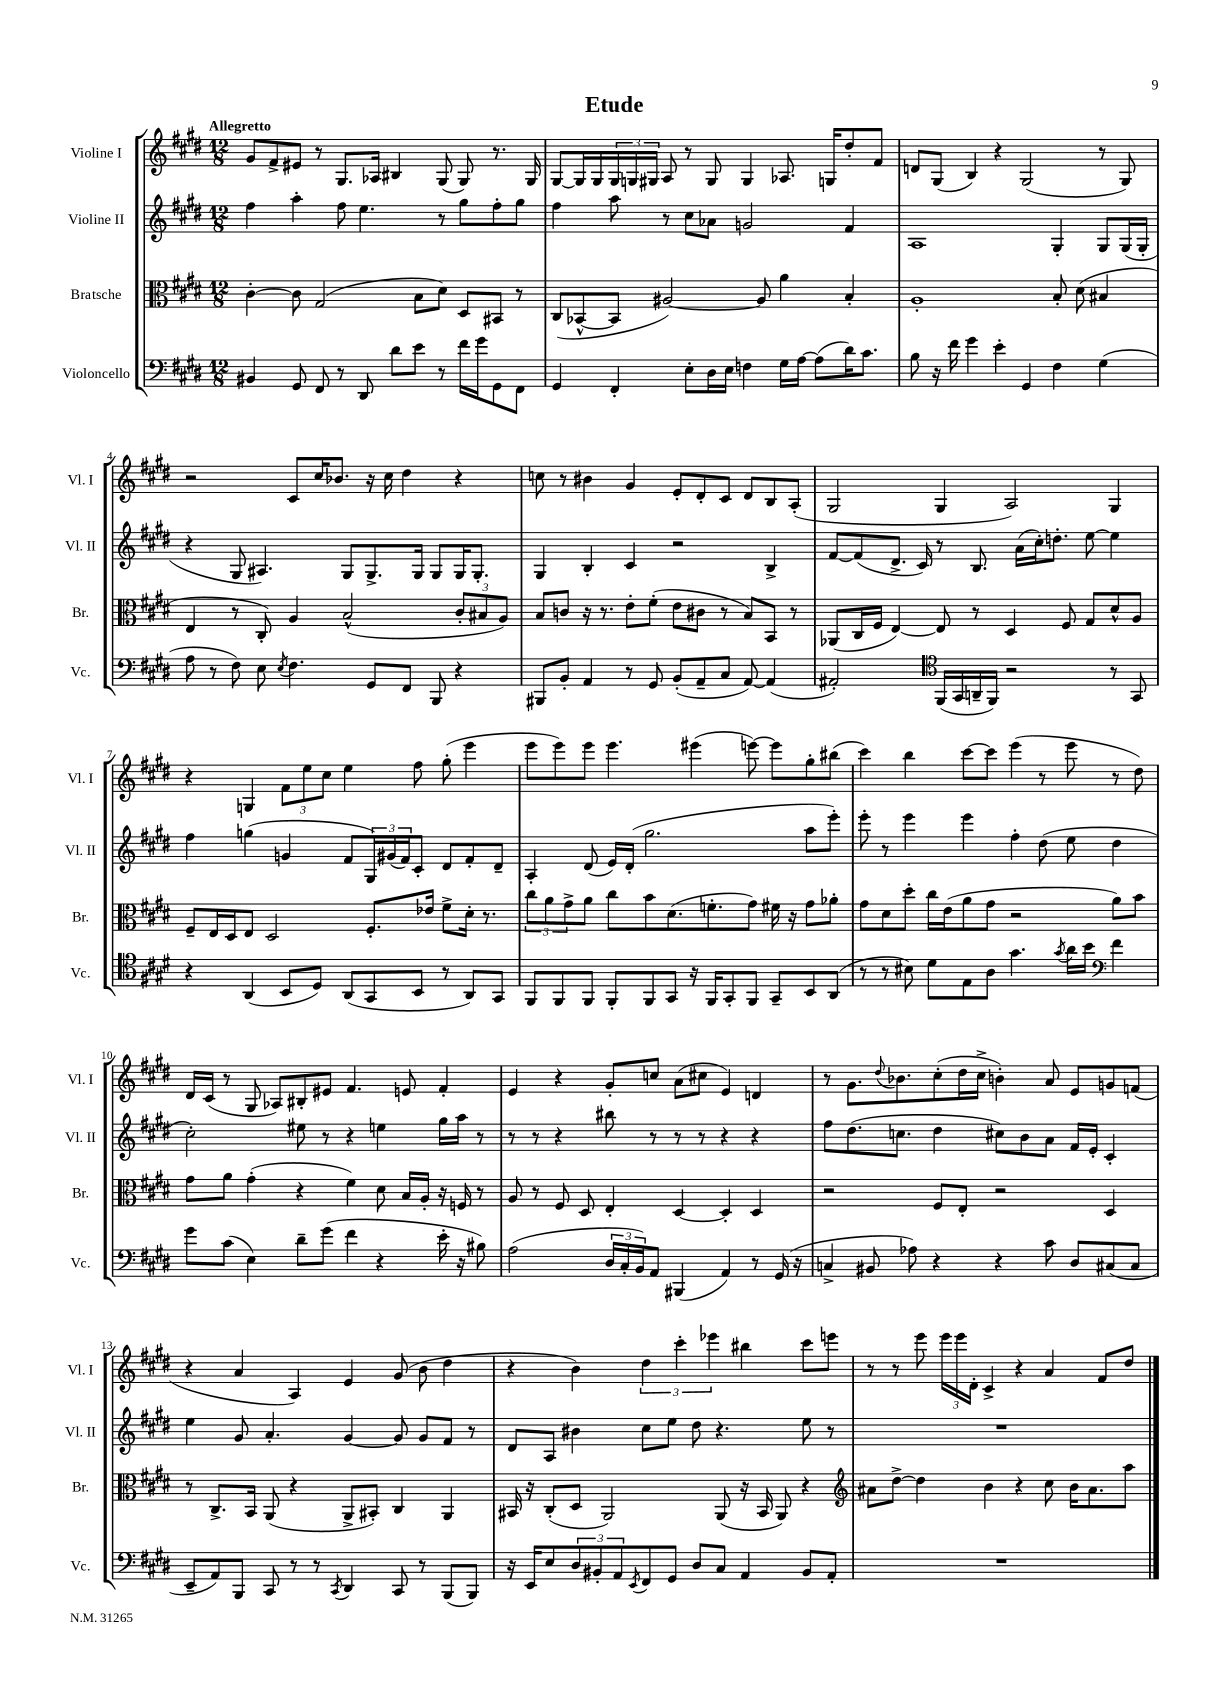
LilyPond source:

\header { title = "Etude" }
<<
\new StaffGroup <<
\new Staff = "s0" \with { instrumentName = "Violine I" shortInstrumentName = "Vl. I" } {
    \clef treble \key e \major \numericTimeSignature \time 12/8 \tempo "Allegretto"
    gis'8 fis'8-> eis'8 r8 gis8. aes16 bis4 gis8( gis8) r8. gis16 |
    gis8~ gis16 gis16 \tuplet 3/2 { gis16 g16 gis16 } a8 r8 gis8 gis4 aes8. g16 dis''8-. fis'8 |
    d'8 gis8( b4) r4 gis2( r8 gis8) |
    r2 cis'8 cis''16 bes'8. r16 cis''16 dis''4 r4 |
    c''8 r8 bis'4 gis'4 e'8-. dis'8-. cis'8 dis'8 b8 a8-.( |
    gis2 gis4 a2) gis4 |
    r4 g4 \tuplet 3/2 { fis'8 e''8 cis''8 } e''4 fis''8 gis''8-.( e'''4 |
    e'''8 e'''8) e'''8 e'''4. eis'''4( e'''8~) e'''8 gis''8-. bis''8( |
    cis'''4) b''4 cis'''8~ cis'''8 e'''4( r8 e'''8 r8 dis''8) |
    dis'16 cis'16( r8 gis8 aes8) bis8-. eis'8 fis'4. e'8 fis'4-. |
    e'4 r4 gis'8-. c''8 a'8( cis''8 e'4) d'4 |
    r8 gis'8. \appoggiatura { dis''8 } bes'8. cis''8-.( dis''16 cis''16-> b'4-.) a'8 e'8 g'8 f'8( |
    r4 a'4 a4) e'4 gis'8( b'8 dis''4 |
    r4 b'4) \tuplet 3/2 { dis''4 cis'''4-. ees'''4 } bis''4 cis'''8 e'''8 |
    r8 r8 e'''8 \tuplet 3/2 { e'''16 e'''16 dis'16-. } cis'4-> r4 a'4 fis'8 dis''8 \bar "|." |
}
\new Staff = "s1" \with { instrumentName = "Violine II" shortInstrumentName = "Vl. II" } {
    \clef treble \key e \major \numericTimeSignature \time 12/8
    fis''4 a''4-. fis''8 e''4. r8 gis''8 fis''8-. gis''8 |
    fis''4 a''8 r8 cis''8 aes'8 g'2 fis'4 |
    a1 gis4-. gis8 gis16( gis16-. |
    r4 gis8 ais4.) gis8 gis8.-> gis16 gis8 gis16 gis8.-. |
    gis4 b4-. cis'4 r2 b4-> |
    fis'8~ fis'8( dis'8.-> cis'16) r8 b8. a'16( cis''16-.) d''8.-. e''8~ e''4 |
    fis''4 g''4( g'4 fis'8 \tuplet 3/2 { gis16) gis'16( fis'16) } cis'8-. dis'8 fis'8-. dis'8-- |
    a4-. dis'8( e'16) dis'16-.( gis''2. a''8 e'''8-.) |
    e'''8-. r8 e'''4 e'''4 fis''4-. dis''8( e''8 dis''4 |
    cis''2-.) eis''8 r8 r4 e''4 gis''16 a''16 r8 |
    r8 r8 r4 bis''8 r8 r8 r8 r4 r4 |
    fis''8 dis''8.( c''8. dis''4 cis''8) b'8 a'8 fis'16 e'16-. cis'4-. |
    e''4 gis'8 a'4.-. gis'4~ gis'8 gis'8 fis'8 r8 |
    dis'8 a8 bis'4 cis''8 e''8 dis''8 r4. e''8 r8 |
    R1. \bar "|." |
}
\new Staff = "s2" \with { instrumentName = "Bratsche" shortInstrumentName = "Br." } {
    \clef alto \key e \major \numericTimeSignature \time 12/8
    cis'4~-. cis'8 gis2( b8 dis'8) dis8 bis,8 r8 |
    cis8( bes,8~-^ bes,8 ais2~) ais8 a'4 b4-. |
    a1-. b8-. dis'8( bis4 |
    e4 r8 cis8-.) a4 b2-^( \tuplet 3/2 { cis'8-. bis8 a8) } |
    b8 c'8 r16 r8. e'8-. fis'8-.( e'8 cis'8 r8 b8) b,8 r8 |
    aes,8( cis16 fis16 e4~) e8 r8 dis4 fis8 gis8 dis'8-^ a8 |
    fis8-- e16 dis16 e8 dis2 fis8.-. ees'16 fis'8-> dis'16-. r8. |
    \tuplet 3/2 { cis''8 a'8 gis'8-> } a'8 cis''8 b'8 dis'8.( f'8.-. gis'8) fis'16 r16 gis'8 aes'8-. |
    gis'8 dis'8 dis''8-. cis''16 e'16( a'8 gis'8 r2 a'8) b'8 |
    gis'8 a'8 gis'4-.( r4 fis'4) dis'8 b16 a16-. r16 f16 r8 |
    a8 r8 fis8 dis8 e4-. dis4~ dis4-. dis4 |
    r2 fis8 e8-. r2 dis4 |
    r8 cis8.-> b,16 a,8( r4 a,8-> bis,8-.) cis4 a,4 |
    bis,16 r16 cis8-.( dis8 a,2) a,8( r16 bis,16 a,8) r4 |
    \clef treble ais'8 dis''8~-> dis''4 b'4 r4 cis''8 b'16 ais'8. a''8 \bar "|." |
}
\new Staff = "s3" \with { instrumentName = "Violoncello" shortInstrumentName = "Vc." } {
    \clef bass \key e \major \numericTimeSignature \time 12/8
    bis,4 gis,8 fis,8 r8 dis,8 dis'8 e'8 r8 fis'16 gis'16 gis,8 fis,8 |
    gis,4 fis,4-. e8-. dis16 e16 f4 gis16 a16~ a8( dis'16) cis'8. |
    b8 r16 fis'16 gis'4 e'4-. gis,4 fis4 gis4( |
    a8 r8 fis8) e8 \acciaccatura { e8 } fis4. gis,8 fis,8 b,,8 r4 |
    bis,,8 b,8-. a,4 r8 gis,8 b,8-.( a,8-- cis8 a,8~) a,4( |
    ais,2-.) \clef tenor fis,16( gis,16 a,16-- fis,16) r2 r8 gis,8 |
    r4 a,4( b,8 dis8) a,8( gis,8 b,8 r8 a,8) gis,8 |
    fis,8 fis,8 fis,8 fis,8-. fis,8 gis,8 r16 fis,16 gis,8-. fis,8 gis,8-- b,8 a,8( |
    r8 r8 bis8) dis'8 e8 a8 gis'4. \acciaccatura { gis'8 } a'16 b'16 \clef bass fis'4 |
    gis'8 cis'8( e4) dis'8-- gis'8( fis'4 r4 e'16-. r16 bis8) |
    a2( \tuplet 3/2 { dis16 cis16-. b,16) } a,8 bis,,4( a,4) r8 gis,16( r16 |
    c4-> bis,8 aes8) r4 r4 cis'8 dis8 cis8( cis8 |
    e,8-- a,8) b,,8 cis,8 r8 r8 \acciaccatura { cis,8 } dis,4 cis,8 r8 b,,8( b,,8) |
    r16 e,16 e8 \tuplet 3/2 { dis8 bis,8-. a,8 } \acciaccatura { e,8 } fis,8 gis,8 dis8 cis8 a,4 bis,8 a,8-. |
    R1. \bar "|." |
}
>>
>>
